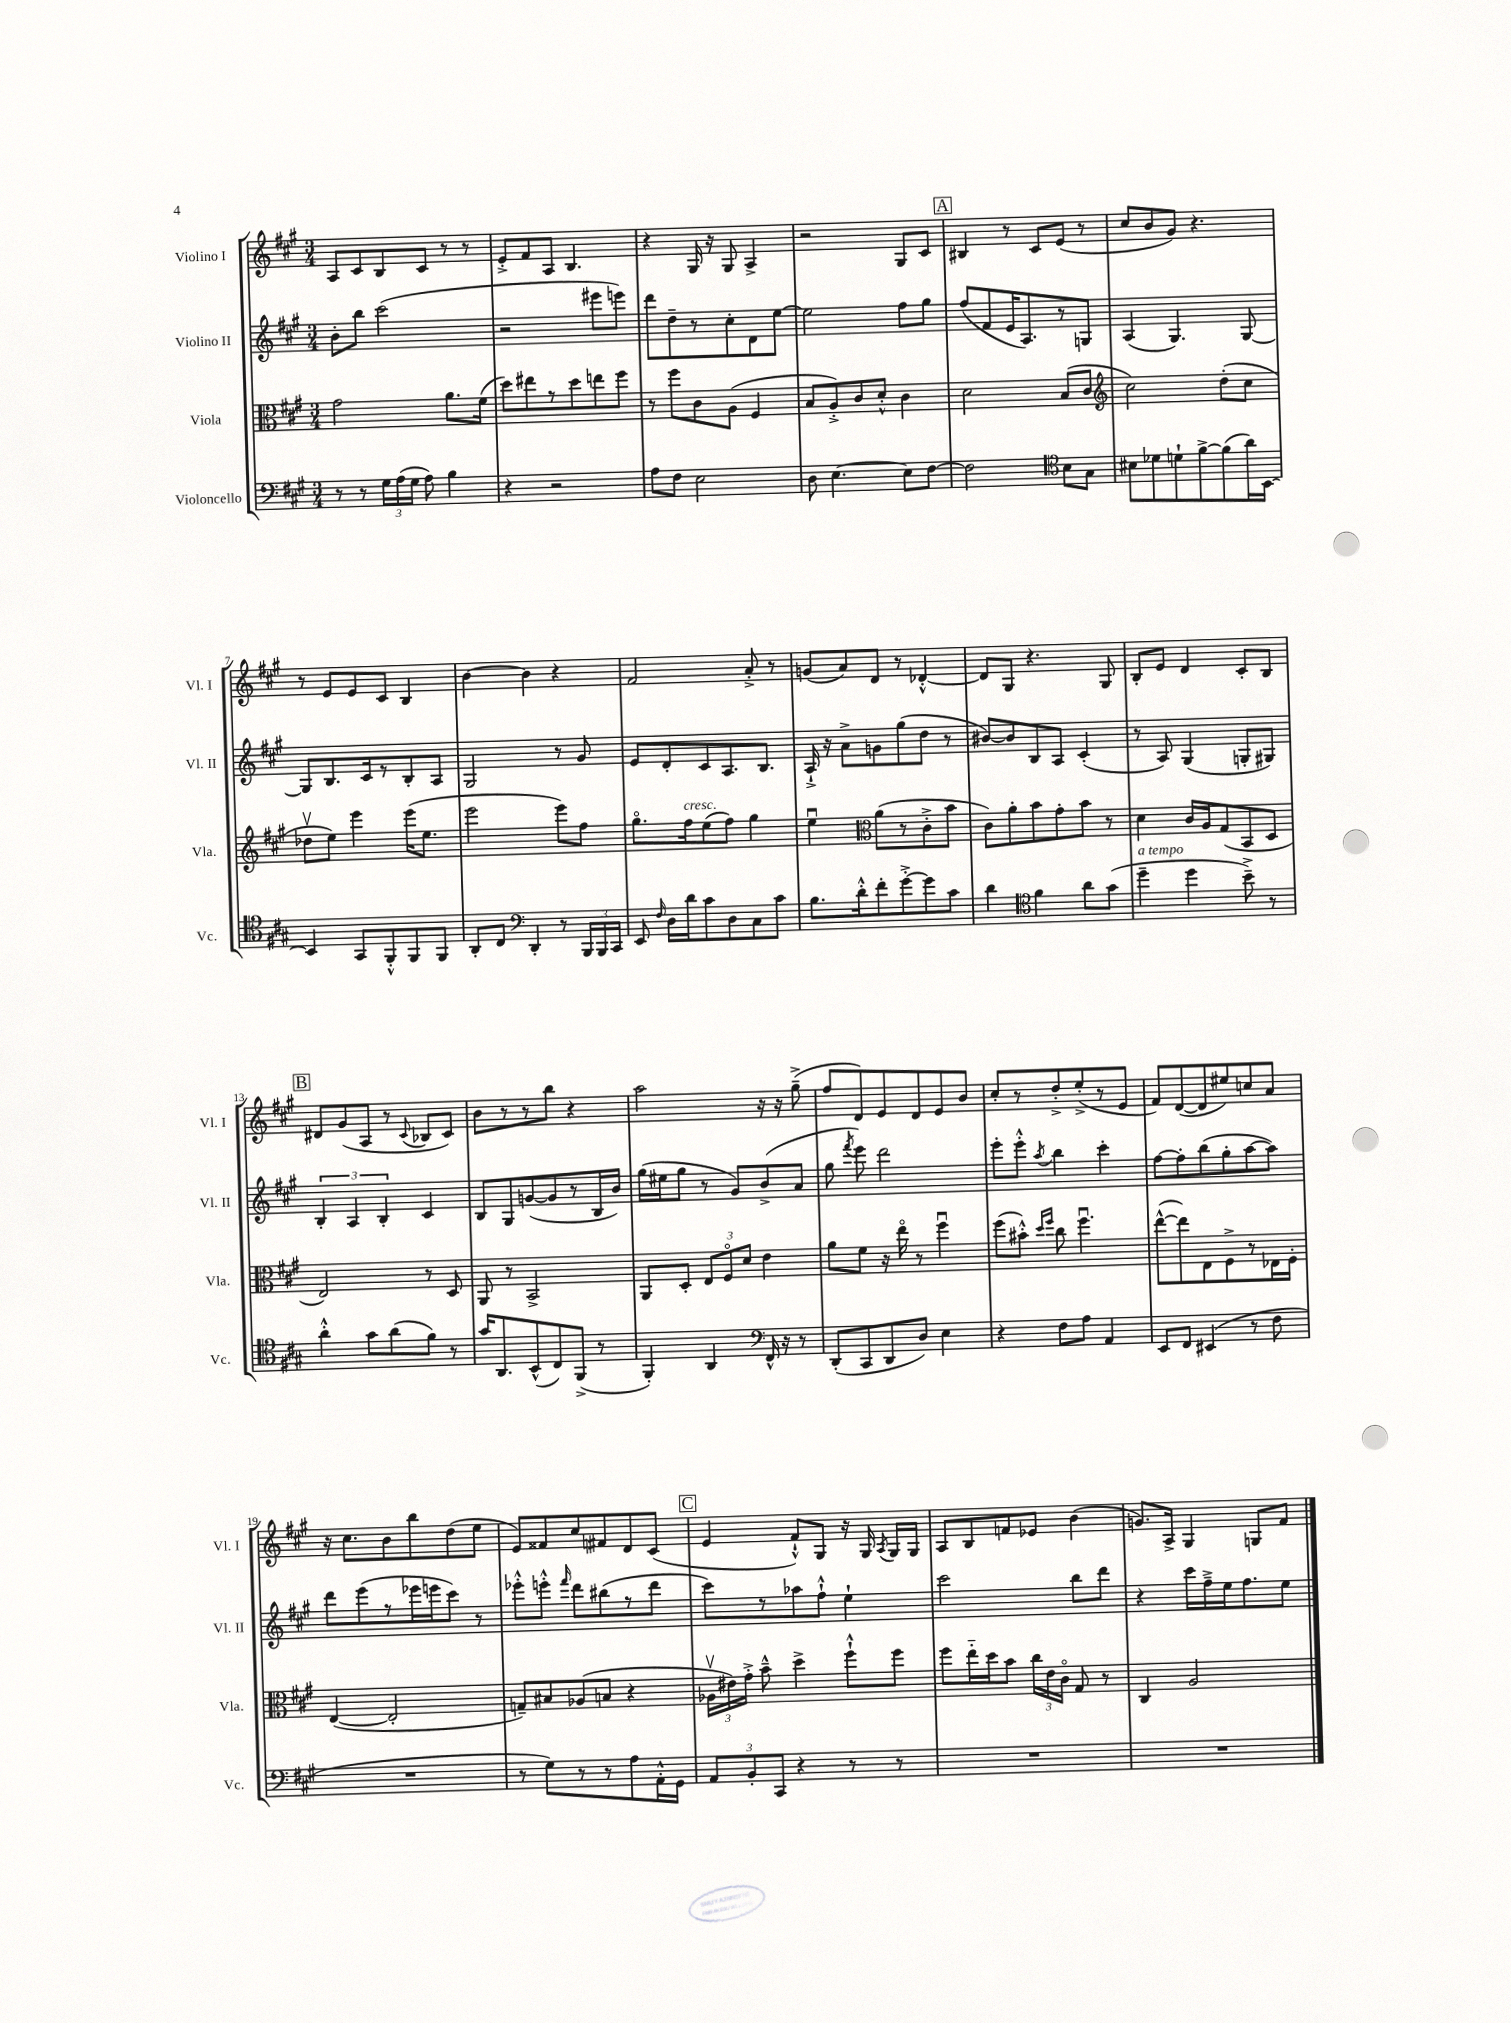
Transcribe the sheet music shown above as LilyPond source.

<<
\new StaffGroup <<
\new Staff = "s0" \with { instrumentName = "Violino I" shortInstrumentName = "Vl. I" } {
    \clef treble \key a \major \numericTimeSignature \time 3/4
    \autoBeamOff a8[ cis'8 b8 cis'8] r8 r8 |
    e'8[-.-> fis'8 a8] b4. |
    r4 gis16 r16 gis8 a4-> |
    r2 gis8[ cis'8] |
    \mark \markup { \box "A" } bis4 r8 cis'8[ e'8]( r8 |
    cis''8[ b'8 gis'8]) r4. |
    r8 e'8[ e'8 cis'8] b4 |
    b'4~ b'4 r4 |
    fis'2 a'8-.-> r8 |
    g'8[( a'8) d'8] r8 des'4~-.-^ |
    des'8[ gis8] r4. gis8 |
    b8[-. e'8] d'4 cis'8[-. b8] |
    \mark \markup { \box "B" } dis'8[ gis'8( a8] r8 \appoggiatura { cis'8 } bes8[ cis'8]) |
    b'8[ r8 r8 b''8] r4 |
    a''2 r16 r16 gis''8--->( |
    fis''8[ d'8) e'8 d'8 e'8 b'8] |
    cis''8[-. r8 d''8-.-> e''8-.->( r8 e'8] |
    fis'8[) d'8~( d'8 eis''8) c''8 a'8] |
    r16 cis''8.[ b'8 b''8 d''8( e''8] |
    e'8[) fisis'8 cis''8 fis'8 d'8 cis'8]( |
    \mark \markup { \box "C" } e'4 fis'8[-!-^) gis8] r16 gis16 \acciaccatura { a8 } gis16[ gis16] |
    a8[ b8 f'8 ees'8] b'4( |
    g'8.[) a16]-> gis4 g8[ fis'8] \bar "|." |
}
\new Staff = "s1" \with { instrumentName = "Violino II" shortInstrumentName = "Vl. II" } {
    \clef treble \key a \major \numericTimeSignature \time 3/4
    \autoBeamOff b'8[-. b''8] cis'''2( |
    r2 eis'''8[ e'''8]) |
    d'''8[ d''8-- r8 cis''8-. d'8 e''8]~ |
    e''2 fis''8[ gis''8] |
    \mark \markup { \box "A" } fis''8[( fis'8 e'16 a8.) r8 g8] |
    a4( gis4.) gis8~ |
    gis8[ b8. cis'16 r8 b8-. a8] |
    gis2 r8 gis'8 |
    e'8[ d'8-. cis'8 a8. b8.] |
    a16-!-> r16 a'8[-> g'8 gis''8( d''8] r8 |
    bis'8[~) bis'8 b8 a8] cis'4-.( |
    r8 a8) gis4( g8[-. gis8]) |
    \mark \markup { \box "B" } \tuplet 3/2 { b4-. a4 b4-. } cis'4 |
    b8[ gis8 g'8~( g'8 r8 b16 b'16]) |
    gis''16[( eis''16 gis''8] r8 gis'8[) b'8->( a'8] |
    gis''8 \acciaccatura { fis'''8 } e'''8) d'''2 |
    e'''8[-. e'''8]-.-^ \acciaccatura { a''8 } b''4 cis'''4-. |
    fis''8[~ fis''8-. b''8( gis''8-. a''8~ a''8]) |
    d'''8[ e'''8( r8 ees'''16 e'''16 cis'''8]) r8 |
    ees'''8[-.-^ e'''8]-.-^ \grace { fis'''16 } d'''8[ bis''8( r8 d'''8] |
    \mark \markup { \box "C" } cis'''8[) r8 aes''8 fis''8]-!-^ e''4-! |
    cis'''2 b''8[ d'''8] |
    r4 cis'''16[ fis''16---> e''16 fis''8. e''8] \bar "|." |
}
\new Staff = "s2" \with { instrumentName = "Viola" shortInstrumentName = "Vla." } {
    \clef alto \key a \major \numericTimeSignature \time 3/4
    \autoBeamOff gis'2 a'8.[ fis'16]( |
    d''8[) eis''8 r8 d''8 e''8 fis''8] |
    r8 fis''8[ cis'8 a8]( fis4 |
    b8[ a8-.->) cis'8 d'8]-.-^ cis'4 |
    \mark \markup { \box "A" } d'2 b8[( cis'8] |
    \clef treble cis''2) d''8[-.( cis''8] |
    des''8[\upbow e''8]) e'''4 e'''16[( e''8.] |
    e'''2 e'''8[) fis''8] |
    gis''8.[\flageolet fis''16^\markup { \italic "cresc." } e''8( fis''8]) gis''4 |
    e''4\downbow \clef alto a'8[( r8 cis'8-.-> b'8] |
    cis'8[) a'8-. b'8 gis'8-. b'8] r8 |
    d'4 cis'16[ a16 gis8( b,8 d8] |
    \mark \markup { \box "B" } e2) r8 d8 |
    a,8 r8 b,2-> |
    a,8[ d8]-. \tuplet 3/2 { e8[ fis8\flageolet d'8] } e'4 |
    a'8[ fis'8] r16 e''16\flageolet r8 fis''4\downbow |
    fis''8[( bis'8]-.-^) \grace { d''16[ fis''16] } cis''8 fis''4.\downbow |
    e''8[~-^( e''8) e8 fis8-> r8 ees16 fis16]-. |
    e4~( e2-. |
    g8[--) bis8 aes8( b8] r4 |
    \mark \markup { \box "C" } \tuplet 3/2 { aes16[\upbow eis'16) gis'16]-.-> } b'8---^ d''4-> fis''8[-!-^ fis''8] |
    fis''8[ e''16-_ d''16 b'8] \tuplet 3/2 { cis''16[ e'16 cis'16]\flageolet } gis8 r8 |
    cis4 a2 \bar "|." |
}
\new Staff = "s3" \with { instrumentName = "Violoncello" shortInstrumentName = "Vc." } {
    \clef bass \key a \major \numericTimeSignature \time 3/4
    \autoBeamOff r8 r8 \tuplet 3/2 { gis16[ a16( gis16] } a8) b4 |
    r4 r2 |
    a8[ fis8] e2 |
    d8 e4.~ e8[ fis8]~ |
    \mark \markup { \box "A" } fis2 \clef tenor b8[ gis8] |
    bis8[ des'8 d'8-! fis'8~-> fis'8( a'16) b,16]~ |
    b,4 gis,8[ fis,8-.-^ fis,8 fis,8] |
    a,8[-. cis8] \clef bass d,4-. r8 \tuplet 3/2 { b,,16[ b,,16 cis,16] } |
    e,8 \grace { fis16 } d16[ d'16 cis'8 d8 cis8 cis'8] |
    b8.[ d'16-.-^ fis'8-. gis'8~-.-> gis'8 cis'8] |
    d'4 \clef tenor fis'4 a'8[ gis'8]( |
    d''4--^\markup { \italic "a tempo" } d''4 b'8--->) r8 |
    \mark \markup { \box "B" } a'4-.-^ gis'8[ a'8( fis'8]) r8 |
    gis'16[ a,8. b,8-^( cis8) fis,8]->( r8 |
    fis,4-.) a,4 \clef bass fis,16-^ r16 r8 |
    d,8[-.( cis,8 d,8 d8]) e4 |
    r4 fis8[ a8] a,4 |
    e,8[ fis,8] eis,4( r8 fis8 |
    R2. |
    r8 gis8[) r8 r8 a8 a,16-.-^ gis,16] |
    \mark \markup { \box "C" } \tuplet 3/2 { a,8[ b,8-. cis,8] } r4 r8 r8 |
    R2. |
    R2. \bar "|." |
}
>>
>>
